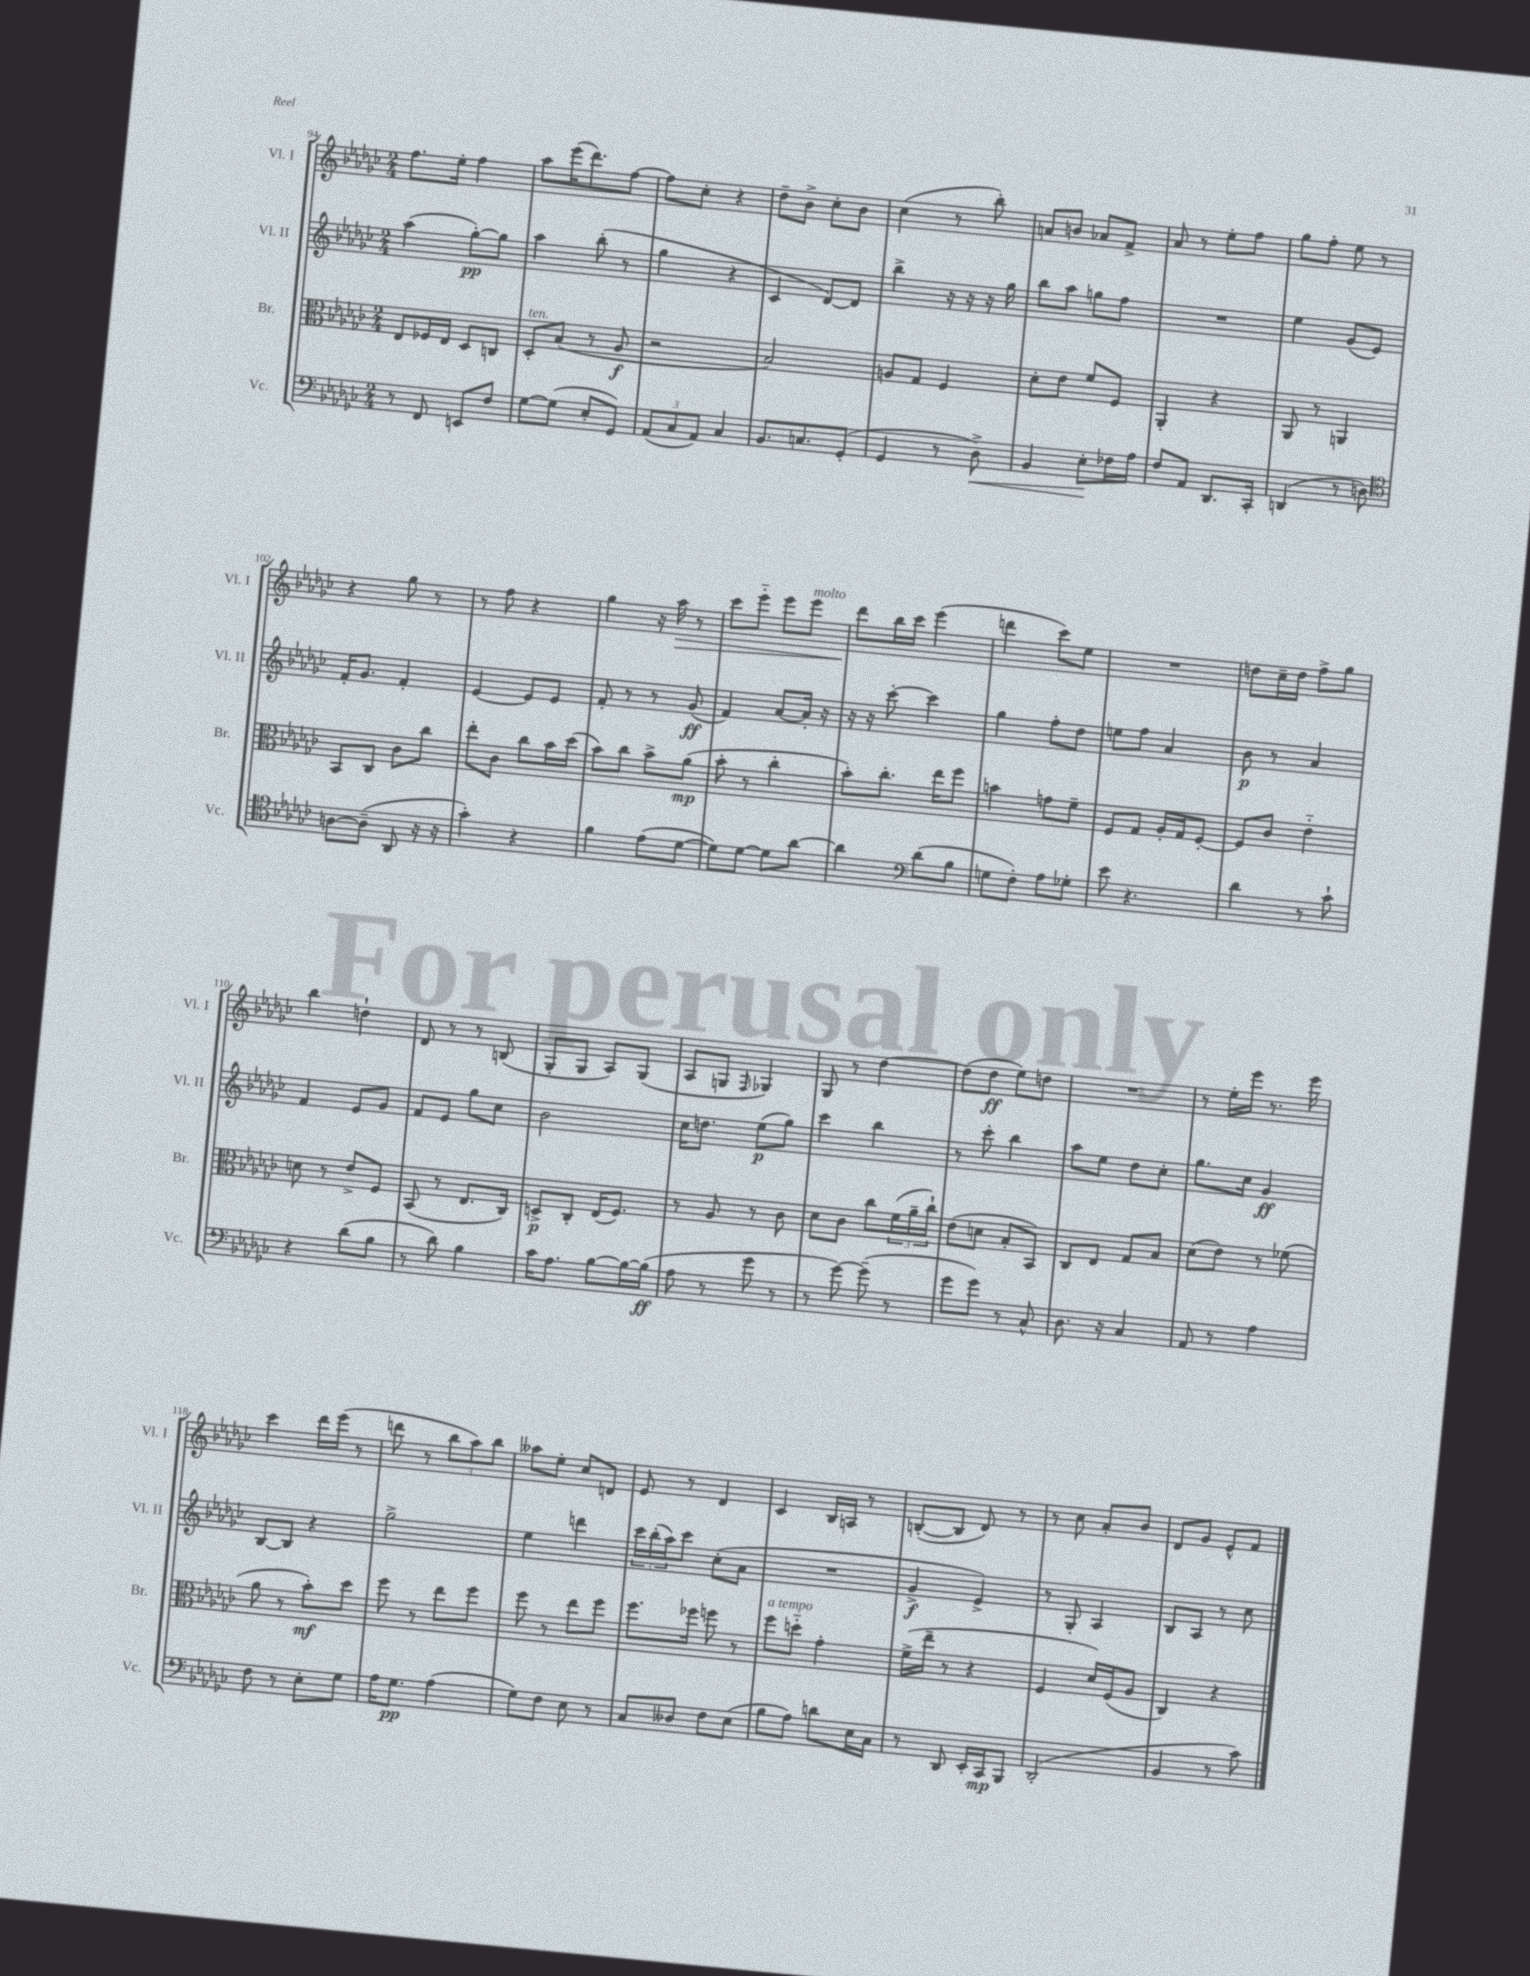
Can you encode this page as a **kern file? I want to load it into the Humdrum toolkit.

**kern	**kern	**kern	**kern
*staff4	*staff3	*staff2	*staff1
*clefF4	*clefC3	*clefG2	*clefG2
*k[b-e-a-d-g-c-]	*k[b-e-a-d-g-c-]	*k[b-e-a-d-g-c-]	*k[b-e-a-d-g-c-]
*M2/4	*M2/4	*M2/4	*M2/4
8r	8E-	(4aa-	8.ff
8FF	16F-	.	.
.	16E-	.	16ee-'
8EE	8D-	[8gg-')	4ff
8F	8C	8gg-]	.
=	=	=	=
[8G-	8D-'	4aa-	8aa-
(8G-]	(8B-	.	(16eee-
.	.	.	8.ddd-)
8E-'	8r	(8bb-'	.
8GG-)	8A-	8r	[8ff
=	=	=	=
(12AA-	2r	4gg-	8ff]
12C-	.	.	.
.	.	.	8cc-'
12AA-)	.	.	.
4C-	.	4r	4r
=	=	=	=
8.BB-	2B-)	4c-	8dd-~
.	.	.	8b-^
8.C	.	.	.
.	.	[8d-)	8cc-'
(8GG-'	.	8d-]	8b-
=	=	=	=
4GG-	8A	4bb-^	(4cc-
.	8G-	.	.
8r	4F	16r	8r
.	.	16r	.
8D-^)	.	16r	8bb-')
.	.	16gg-	.
=	=	=	=
4BB-	8d-'	8bb-	8a
.	8e-	8aa-	8b
8E-'	8f	8gg	8a-
16F-	8F	8ff	8f^
16A-	.	.	.
=	=	=	=
8F	4AA-'	2r	8a-
8AA-	.	.	8r
8.DD-	4r	.	8ee-'
.	.	.	8ff
16CC-'	.	.	.
=	=	=	=
(4DD	8AA-	4ee-	8gg-
.	8r	.	8ff'
8r	4AA	(8g-	8ee-
8D)	.	8e-)	8r
=	=	=	=
*clefC4	*	*	*
[8A	8BB-	16f'	4r
.	.	8.g-	.
(8A~]	8C-	.	.
8AA-	8c-	4f'	8gg-
16r	8cc-	.	8r
16r	.	.	.
=	=	=	=
4g-')	8ee-'	[4e-	8r
.	8c-	.	8ff
4r	8cc-	8e-]	4r
.	16b-	8e-	.
.	(16dd-	.	.
=	=	=	=
4f	8b-)	8f'	4gg-
.	8cc-	8r	.
(8e-	8b-^	8r	16r
.	.	.	16aa-
[8d-	(8a-	(8g-	8r
=	=	=	=
8d-])	8b-'	4f)	8ccc-
[8d-	8r	.	8eee-'~
8d-]	4cc-'	[8a-	8eee-
[8a-	.	16a-']	8eee-
.	.	16r	.
=	=	=	=
4a-]	8b-')	16r	8ddd-
.	.	16r	.
.	8.cc-'	[8ccc-'	16bb-
.	.	.	16ccc-
*clefF4	*	*	*
(8d-	.	4ccc-]	(4eee-
.	16ee-	.	.
8B-	8ff	.	.
=	=	=	=
8G	4b	4gg-	4ddd
8F')	.	.	.
8A-	8g	8ff'	8ccc-)
8G-'	8f~	8dd-	8ee-
=	=	=	=
8e-	8F	8ee	2r
4.r	8G-	8ff	.
.	16A-'	4a-	.
.	16G-	.	.
.	[8F'	.	.
=	=	=	=
4d-	8F]	8b-	8dd
.	8c-	8r	16cc-~
.	.	.	16dd
8r	4e-'~	4a-	8ff^
8c-`	.	.	8gg-
=	=	=	=
4r	8d	4f	4bb-
.	8r	.	.
(8d-	8e-^	8e-	4dd`
8B-	8F	8g-	.
=	=	=	=
8r	(8BB-	8f	8d-
8d-)	8r	8e-	8r
4B-	8.E-	8gg-	8r
.	.	8cc-	(8B
.	16C-)	.	.
=	=	=	=
16c-	8D^	2b-	8G-'
8.A-	.	.	.
.	8C-'	.	8G-
[8B-	(16E-	.	8A-)
.	8.F)	.	.
16B-_	.	.	(8G-
(16B-]	.	.	.
=	=	=	=
8A-	8r	16cc-	8A-
.	.	8.dd	.
8r	8A-	.	8G
.	.	.	16qqF
8g-	8r	(8ee-	4G-)
8r	8c-	8gg-)	.
=	=	=	=
8r	8d-	4ccc-	8G-
[8g-)	8c-	.	8r
(8g-~]	8cc-	4bb-	[4dd-
8r	(24f	.	.
.	24a-~	.	.
.	24cc-`)	.	.
=	=	=	=
8g-	(8e-	8r	(8dd-]
8g-)	8d	8ccc-'	8dd-
8r	8B-'	4bb-	8ee-)
8C-^^	8BB-)	.	8dd
=	=	=	=
8.D-	8C-	8aa-	2r
.	8E-	8ee-	.
16r	.	.	.
4C-	8G-	8dd-	.
.	8B-	8cc-'	.
=	=	=	=
8AA-	(8d-	8.gg-	8r
8r	8e-)	.	16ee-'
.	.	16cc-	16eee-
4A-	8r	4g-	8.r
.	(8f-	.	.
.	.	.	16eee-
=	=	=	=
8F	8a-	[8B-	4ccc-
8r	8r	8B-]	.
8E-'	8b-')	4r	16ddd-
.	.	.	(16eee-
8G-	8dd-	.	8r
=	=	=	=
16A-	8ff	2gg-^	8ddd
8.G-	.	.	.
.	8r	.	8r
(4A-	8ee-	.	12bb-
.	.	.	12aa-)
.	8ff	.	.
.	.	.	12bb-
=	=	=	=
8G-)	8ff	4ee-	8aa--
8F	8r	.	8ee-'
8E-	8ee-	4ddd	8cc-
8r	8ff	.	8d
=	=	=	=
8C-	8.ff	24ccc-	8e-
.	.	(24bb-'	.
.	.	24aa-)	.
8D--	.	8ccc-	8r
.	16ff-	.	.
8F	8ff	(8cc-'	4d-
(8E-	8r	8a-	.
=	=	=	=
8B-	8ff	2r	4c-
8A-)	8dd'~	.	.
8d	4g-'	.	16B-
.	.	.	16A
16E-	.	.	8r
16C-	.	.	.
=	=	=	=
8r	(16f^	4g-^	([8B'
.	16ee-~	.	.
8DD-	8r	.	8B]
16EE-'	4r	4e-^)	8d-)
16CC-	.	.	.
8BBB-	.	.	8r
=	=	=	=
(2DD-'	4F	8r	8r
.	.	8G-'	8cc-
.	16d-)	4A-	8a-'
.	(16F	.	.
.	8A-	.	8b-
=	=	=	=
4BB-	4C-)	8B-	8d-
.	.	8A-	8g-
8r	4r	8r	8e-^^
8c-)	.	8cc-	8f
==	==	==	==
*-	*-	*-	*-
